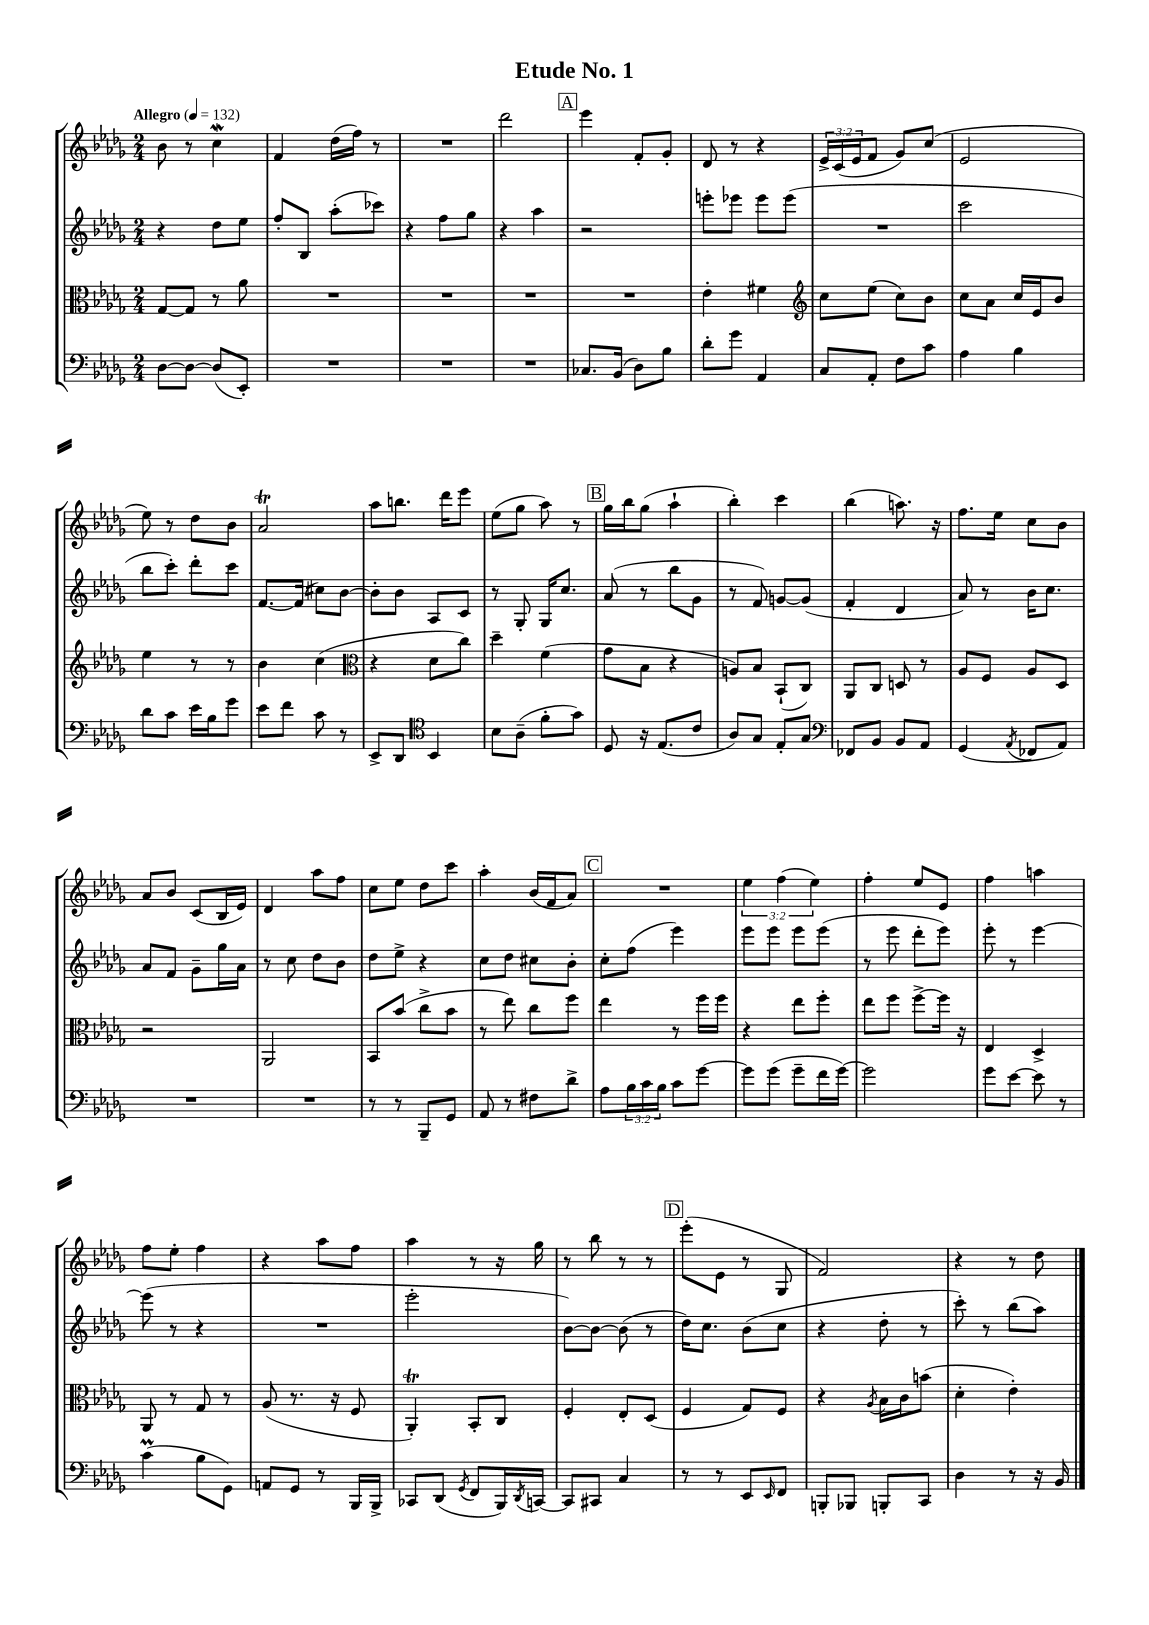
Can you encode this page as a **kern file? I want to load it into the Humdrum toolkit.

**kern	**kern	**kern	**kern
*staff4	*staff3	*staff2	*staff1
*clefF4	*clefC3	*clefG2	*clefG2
*k[b-e-a-d-g-]	*k[b-e-a-d-g-]	*k[b-e-a-d-g-]	*k[b-e-a-d-g-]
*M2/4	*M2/4	*M2/4	*M2/4
*MM132	*MM132	*MM132	*MM132
[8D-\L	[8G-/L	4r	8b-\
8D-\_J	8G-/]J	.	8r
(8D-/]L	8r	8dd-\L	4cc\
8EE-'/J)	8a-\	8ee-\J	.
=	=	=	=
2r	2r	8ff'/L	4f/
.	.	8B-/J	.
.	.	(8aa-'\L	(16dd-\LL
.	.	.	16ff\JJ)
.	.	8ccc-\J)	8r
=	=	=	=
2r	2r	4r	2r
.	.	8ff\L	.
.	.	8gg-\J	.
=	=	=	=
2r	2r	4r	2ddd-\
.	.	4aa-\	.
=	=	=	=
8.C-/L	2r	2r	4eee-\
(16BB-/Jk	.	.	.
8D-\L)	.	.	8f'/L
8B-\J	.	.	8g-'/J
=	=	=	=
8d-'\L	4e-'\	8eee'\L	8d-/
8g-\J	.	8eee-\J	8r
4AA-/	4f#\	8eee-\L	4r
.	.	(8eee-\J	.
=	=	=	=
*	*clefG2	*	*
8C/L	8cc\L	2r	24e-^/LL
.	.	.	(24c/
.	.	.	24e-/J
8AA-'/J	(8ee-\J	.	8f/J
8F\L	8cc\L)	.	8g-/L)
8c\J	8b-\J	.	(8cc/J
=	=	=	=
4A-\	8cc\L	2ccc\	2e-/
.	8a-\J	.	.
4B-\	16cc/LL	.	.
.	16e-/J	.	.
.	8b-/J	.	.
=	=	=	=
8d-\L	4ee-\	8bb-\L	8ee-\)
8c\J	.	8ccc'\J)	8r
16e-\LL	8r	8ddd-'\L	8dd-\L
16B-\J	.	.	.
8g-\J	8r	8ccc\J	8b-\J
=	=	=	=
8e-\L	4b-\	[8.f/L	2a-/
8f\J	.	.	.
.	.	(16f/]Jk	.
8c\	(4cc\	8cc#\L)	.
8r	.	[8b-\J	.
=	=	=	=
*	*clefC3	*	*
8EE-^/L	4r	8b-'\]L	8aa-\L
8DD-/J	.	8b-\J	8.bb\J
*clefC4	*	*	*
4BB-/	8d-\L	8A-/L	.
.	.	.	16ddd-\LK
.	8cc\J)	8c/J	8eee-\J
=	=	=	=
8B-\L	4dd-~\	8r	(8ee-\L
(8A-~\J	.	8G-'/	8gg-\J
8f'\L	(4f\	16G-/LK	8aa-\)
.	.	8.cc/J	.
8g-\J)	.	.	8r
=	=	=	=
8D-/	8g-\L	(8a-/	16gg-\LL
.	.	.	16bb-\J
16r	8B-\J	8r	(8gg-\J
(8.E-/L	.	.	.
.	4r	8bb-\L	4aa-`\
8c/J	.	8g-\J	.
=	=	=	=
8A-/L)	8A/L)	8r	4bb-'\)
8G-/J	8B-/J	8f/)	.
8E-'/L	(8BB-`/L	[8g/L	4ccc\
8G-/J	8C/J)	(8g/]J	.
=	=	=	=
*clefF4	*	*	*
8FF-/L	8AA-/L	4f'/	(4bb-\
8BB-/J	8C/J	.	.
8BB-/L	8D/	4d-/	8.aa\)
8AA-/J	8r	.	.
.	.	.	16r
=	=	=	=
(4GG-/	8A-/L	8a-/)	8.ff\L
.	8F/J	8r	.
.	.	.	16ee-\Jk
8qAA-/	.	.	.
8FF-/L	8A-/L	16b-\LK	8cc\L
.	.	8.cc\J	.
8AA-/J)	8D-/J	.	8b-\J
=	=	=	=
2r	2r	8a-/L	8a-/L
.	.	8f/J	8b-/J
.	.	8g-~\L	(8c/L
.	.	16gg-\L	16B-/L
.	.	16a-\JJ	16e-/JJ)
=	=	=	=
2r	2AA-/	8r	4d-/
.	.	8cc\	.
.	.	8dd-\L	8aa-\L
.	.	8b-\J	8ff\J
=	=	=	=
8r	8BB-/L	8dd-\L	8cc\L
8r	(8b-/J	8ee-^\J	8ee-\J
8BBB-~/L	8cc^\L	4r	8dd-\L
8GG-/J	8b-\J	.	8ccc\J
=	=	=	=
8AA-/	8r	8cc\L	4aa-'\
8r	8ee-\)	8dd-\J	.
8F#\L	8cc\L	8cc#\L	(16b-/LL
.	.	.	16f/J
8d-^\J	8ff\J	8b-'\J	8a-/J)
=	=	=	=
8A-\L	4ee-\	8cc'\L	2r
24B-\L	.	(8ff\J	.
24c\	.	.	.
24B-\JJ	.	.	.
8c\L	8r	4eee-\)	.
[8g-\J	16ff\LL	.	.
.	16ff\JJ	.	.
=	=	=	=
8g-\]L	4r	8eee-\L	6ee-\
(8g-\J	.	8eee-\J	.
.	.	.	(6ff\
8g-~\L	8ee-\L	8eee-\L	.
.	.	.	6ee-\)
16f\L	8ff'\J	(8eee-\J	.
[16g-\JJ)	.	.	.
=	=	=	=
2g-\]	8ee-\L	8r	4ff'\
.	8ff\J	8eee-\	.
.	[8ff^\L	8ddd-'\L	8ee-/L
.	16ff\]Jk	8eee-\J)	8e-/J
.	16r	.	.
=	=	=	=
8g-\L	4E-/	8eee-'\	4ff\
[8e-\J	.	8r	.
8e-\]	4D-^/	[4eee-\	4aa\
8r	.	.	.
=	=	=	=
(4c\	8AA-/	(8eee-\]	8ff\L
.	8r	8r	8ee-'\J
8B-\L	8G-/	4r	4ff\
8GG-\J)	8r	.	.
=	=	=	=
8AA/L	(8A-/	2r	4r
8GG-/J	8.r	.	.
8r	.	.	8aa-\L
.	16r	.	.
16BBB-/LL	8F/	.	8ff\J
16BBB-^/JJ	.	.	.
=	=	=	=
8CC-/L	4AA-'/)	2eee-'\	4aa-\
(8DD-/J	.	.	.
8qGG-/	.	.	.
8FF/L	8BB-'/L	.	8r
16BBB-/L)	8C/J	.	16r
8qDD-/	.	.	.
[16CC/JJ	.	.	16gg-\
=	=	=	=
8CC/]L	4F'/	[8b-\L)	8r
8CC#/J	.	8b-\_J	8bb-\
4C/	8E-'/L	(8b-\]	8r
.	(8D-/J	8r	8r
=	=	=	=
8r	4F/	16dd-\LK)	(8eee-'\L
.	.	8.cc\J	.
8r	.	.	8e-\J
8EE-/L	8G-/L)	(8b-\L	8r
16qqEE-/	.	.	.
8FF/J	8F/J	8cc\J	8G-/
=	=	=	=
8BBB'/L	4r	4r	2f/)
8BBB-/J	.	.	.
.	8qA-/	.	.
8BBB'/L	16B-\LL	8dd-'\	.
.	16c\J	.	.
8CC/J	(8b\J	8r	.
=	=	=	=
4D-\	4d-'\	8ccc'\)	4r
.	.	8r	.
8r	4e-'\)	(8bb-\L	8r
16r	.	8aa-\J)	8dd-\
16BB-/	.	.	.
==	==	==	==
*-	*-	*-	*-
